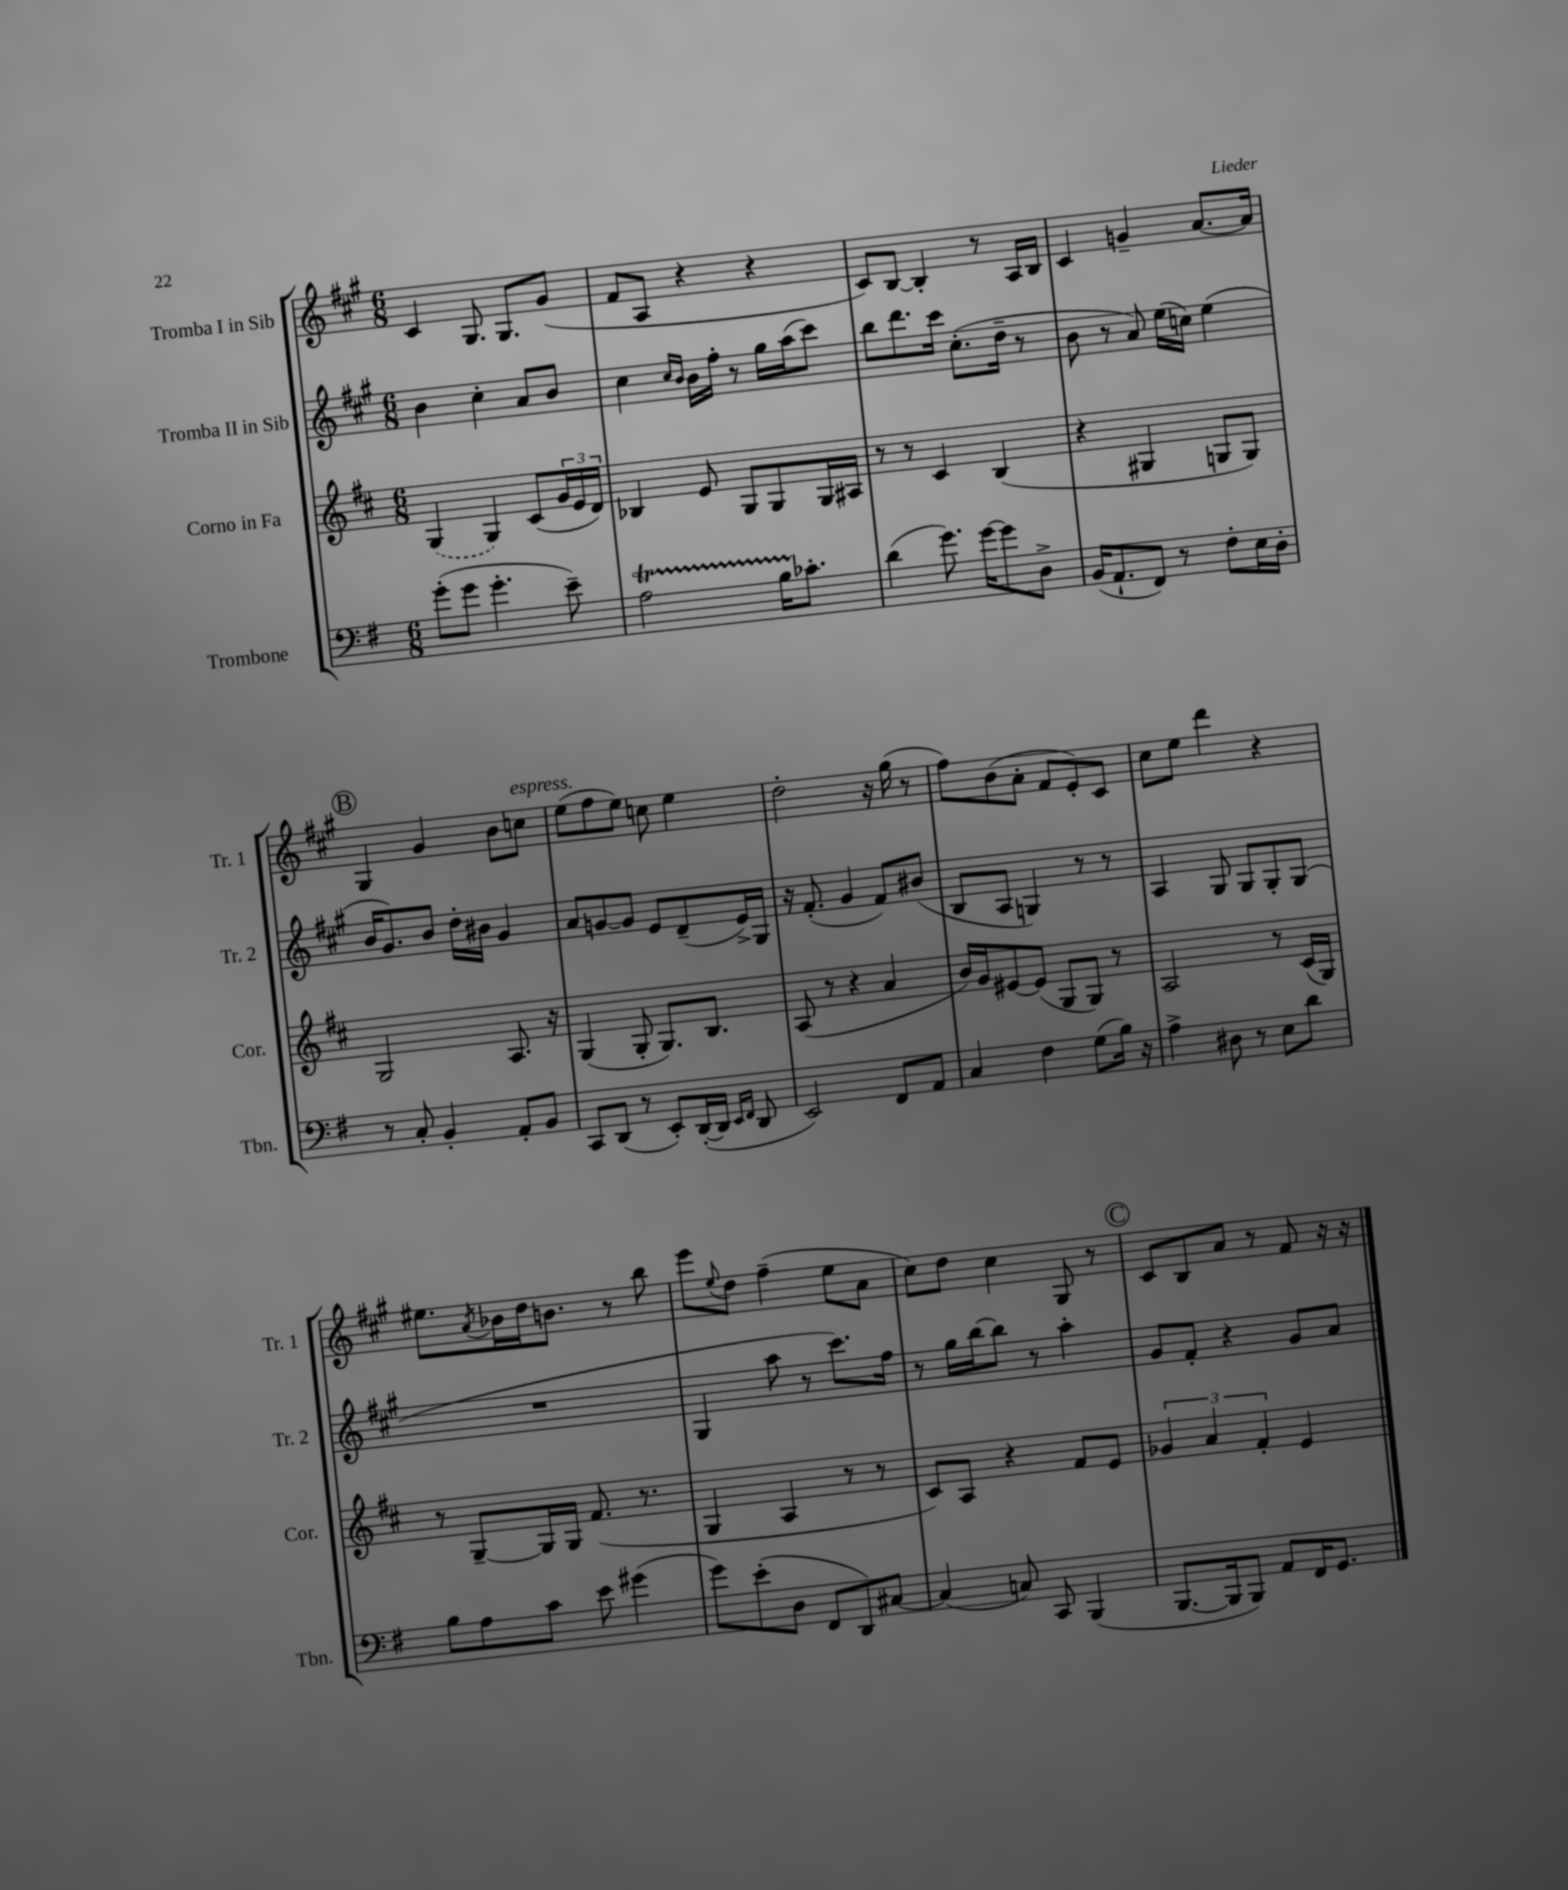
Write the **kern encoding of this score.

**kern	**kern	**kern	**kern
*staff4	*staff3	*staff2	*staff1
*clefF4	*clefG2	*clefG2	*clefG2
*k[f#]	*k[f#c#]	*k[f#c#g#]	*k[f#c#g#]
*M6/8	*M6/8	*M6/8	*M6/8
(8g'	(4G	4b	4c#
8g	.	.	.
4.g'	4G)	4cc#'	8.G#
.	.	.	8.G#
.	(8c#	8a	.
8e~)	24g	8b	(8g#
.	24e	.	.
.	24d)	.	.
=	=	=	=
2A	4B-	4cc#	8f#
.	.	.	8A
.	.	16qqcc#	.
.	.	16qqb	.
.	8e	16b	4r
.	.	16ff#'	.
.	8G	8r	.
16B	8G	16gg#	4r
8.c-'	.	(16aa	.
.	16G	8ccc#)	.
.	16A#	.	.
=	=	=	=
(4d	8r	8bb	8c#)
.	8r	8.ddd	[8B
8.g)	4c#	.	4B']
.	.	16ccc#	.
.	.	(8.cc#'	.
[16g	.	.	.
8g]	(4B	.	8r
.	.	16dd~	.
8D^	.	8r	16A
.	.	.	16B
=	=	=	=
(16BB	4r	8b	4c#
8.AA`	.	.	.
.	.	8r	.
8FF#)	4G#	8a)	4g~
8r	.	(16ee	.
.	.	16cc)	.
8F#'	8G	(4ee	[8.a
16E	8G)	.	.
16D'	.	.	16a]
=	=	=	=
8r	2G	16b	4G#
.	.	8.g#)	.
8C'	.	.	.
4BB'	.	8b	4g#
.	.	16dd'	.
.	.	16b#	.
8AA'	8.A	4g#	8b
8BB	.	.	8cc
.	16r	.	.
=	=	=	=
8CC	(4G	8a	(8ee
(8DD	.	[8g	8ff#
8r	8G'	8g]	8ee)
8EE')	8.G)	8e	8cc
([16DD'	.	(8d~	4ee
16DD]	8.B	.	.
16qqEE	.	.	.
16qqFF#	.	.	.
8DD	.	16e^)	.
.	.	16G#	.
=	=	=	=
2EE)	(8A	16r	2dd'
.	.	(8.f#'	.
.	8r	.	.
.	4r	4g#	.
8FF#	4a	8f#)	16r
.	.	.	(16gg#
8AA	.	(8b#	8r
=	=	=	=
4C	16b)	8B	8ff#)
.	16g	.	.
.	[8e#	8A	(8b
4F#	(8e#]	4G)	8a'
.	8G	.	8f#
(8G	8G)	8r	8e')
16B)	8r	8r	8c#
16r	.	.	.
=	=	=	=
4A^	2A	4A	8cc#
.	.	.	8ee
8D#	.	8G#	4ddd
8r	.	8G#	.
8E	8r	8G#'	4r
8d	(16c#	(8G#	.
.	16G)	.	.
=	=	=	=
8B	8r	2.r	8.ee#
8A	[8G~	.	.
.	.	.	8qa
.	.	.	16b-
8c	16G]	.	16dd
.	16G	.	8.b
8e	(8.f#	.	.
(4g#	.	.	8r
.	8.r	.	.
.	.	.	8bb
=	=	=	=
8g)	4G	4G#	8eee
.	.	.	8qqee
(8e'	.	.	8dd
8D	4A	8aa	(4ff#~
8FF#	.	8r	.
8DD)	8r	8.ccc#)	8ee
[8C#	8r	.	8a
.	.	16ff#	.
=	=	=	=
(4C#]	8c#)	8r	8cc#)
.	8A	16gg#	8dd
.	.	[16bb	.
8C)	4r	8bb]	4cc#
8CC	.	8r	.
(4BBB	8f#	4aa'	8G#
.	8e	.	8r
=	=	=	=
[8.BBB	6g-	8g#	8c#
.	.	8f#'	8B
.	6a	.	.
16BBB]	.	.	.
8BBB)	.	4r	8a
.	6f#'	.	.
8AA	.	.	8r
16FF#	4e	8g#	8f#
8.GG	.	.	.
.	.	8a	16r
.	.	.	16r
==	==	==	==
*-	*-	*-	*-
